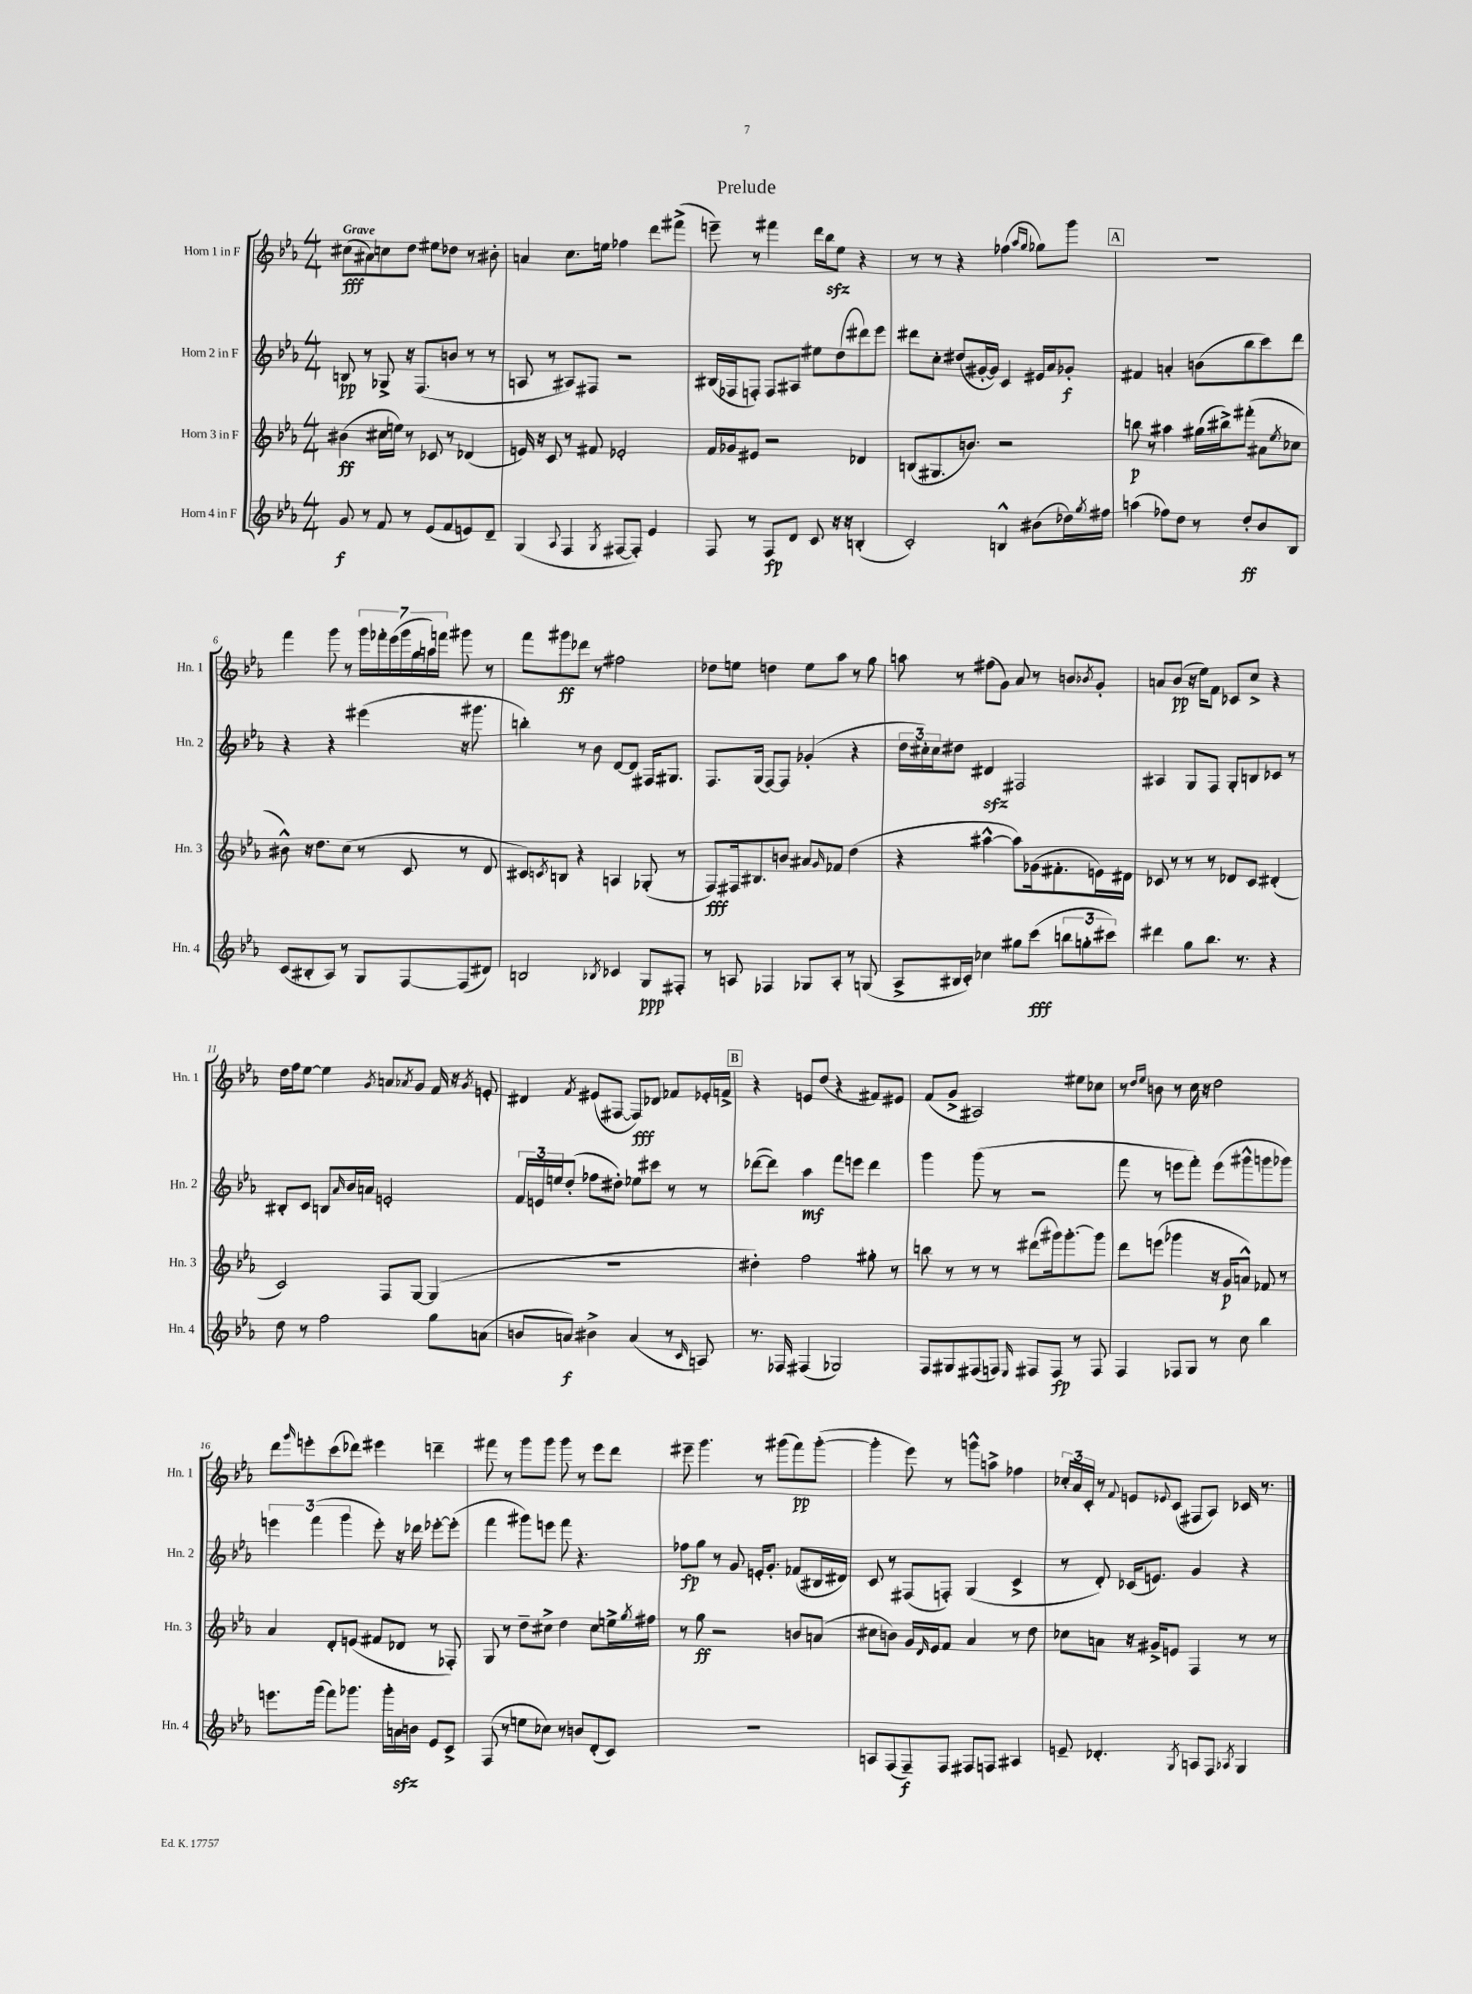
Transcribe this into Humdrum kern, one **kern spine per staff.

**kern	**dynam	**kern	**dynam	**kern	**dynam	**kern	**dynam
*part4	*part4	*part3	*part3	*part2	*part2	*part1	*part1
*staff4	*staff4	*staff3	*staff3	*staff2	*staff2	*staff1	*staff1
*I"Horn 4 in F	*	*I"Horn 3 in F	*	*I"Horn 2 in F	*	*I"Horn 1 in F	*
*I'Hn. 4	*	*I'Hn. 3	*	*I'Hn. 2	*	*I'Hn. 1	*
*clefG2	*	*clefG2	*	*clefG2	*	*clefG2	*
*k[b-e-a-]	*	*k[b-e-a-]	*	*k[b-e-a-]	*	*k[b-e-a-]	*
*M4/4	*	*M4/4	*	*M4/4	*	*M4/4	*
=1	=1	=1	=1	=1	=1	=1	=1
!	!	!	!	!	!	!LO:TX:a:B:t=Grave	!
8g/	f	(4b#X\	ff	8Bn/	pp	(8cc#X\L	fff
8r	.	.	.	8r	.	8a#X\)	.
8f/	.	16cc#X\LL	.	8G-X^/	.	8ccn\	.
.	.	16een\JJ)	.	.	.	.	.
8r	.	8r	.	16r	.	8dd\J	.
.	.	.	.	(8.F/L	.	.	.
(8e-/L	.	8c-X/	.	.	.	8ee#X\L	.
8f/	.	8r	.	8bn/J	.	8dd-X\J	.
8en/)	.	(4d-X/	.	8r	.	8r	.
8d~/J	.	.	.	8r	.	8b#X'\	.
=2	=2	=2	=2	=2	=2	=2	=2
(4G/	.	16en/)	.	8An/	.	4an/	.
.	.	16r	.	.	.	.	.
.	.	8c/	.	8r	.	.	.
8qqA-/	.	.	.	.	.	.	.
4F/	.	8r	.	8A#X/L)	.	8.cc\L	.
.	.	8f#X/	.	8F#X/J	.	.	.
.	.	.	.	.	.	16een\Jk	.
8qG/	.	.	.	.	.	.	.
[8F#X/L	.	2e-X'/	.	2r	.	4ff-X\	.
8F#'/J])	.	.	.	.	.	.	.
4e-/	.	.	.	.	.	8ddd\L	.
.	.	.	.	.	.	(8fff#X^\J	.
=3	=3	=3	=3	=3	=3	=3	=3
8F/	.	16f/LL	.	(16B#X/LL	.	8eeen~\)	.
.	.	16g-X/J	.	16F-X/J	.	.	.
8r	.	8e#X/J	.	8Fn'/J)	.	8r	.
8F/L	fp	2r	.	8F/L	.	4fff#X\	.
8d/J	.	.	.	8A#X/J	.	.	.
8c/	.	.	.	8ee#X\L	.	16ddd\LL	.
.	.	.	.	.	.	16bb-zz\J	.
16r	.	.	.	(8dd\	.	8ee-\J	.
16r	.	.	.	.	.	.	.
(4Bn'/	.	4d-X/	.	8ddd#X\)	.	4r	.
.	.	.	.	8eee-\J	.	.	.
=4	=4	=4	=4	=4	=4	=4	=4
2c'/)	.	(8Bn/L	.	8ddd#X\L	.	8r	.
.	.	8.G#X/	.	8cc'\J	.	8r	.
.	.	.	.	(8dd#X/L	.	4r	.
.	.	8.bn/J)	.	.	.	.	.
.	.	.	.	[16g#X'/L	.	.	.
.	.	.	.	16g#/JJ])	.	.	.
4Bn^^/	.	2r	.	4c/	.	(4ff-X\	.
.	.	.	.	.	.	16qqaa-/LL	.
.	.	.	.	.	.	16qqgg/JJ	.
(8b#X\L	.	.	.	16e#X/LL	.	8gg-X\L)	.
.	.	.	.	16a-/J	.	.	.
16dd-X\L)	.	.	.	8g-X'/J	f	8ggg\J	.
8qgg/	.	.	.	.	.	.	.
16ff#X\JJ	.	.	.	.	.	.	.
!!LO:REH:place=s1:t=A
=5	=5	=5	=5	=5	=5	=5	=5
(4aan\	.	8bbn\	p	4f#X/	.	1r	.
.	.	8r	.	.	.	.	.
8ff-X\L)	.	4aa#X\	.	4an'/	.	.	.
8dd\J	.	.	.	.	.	.	.
8r	.	(16gg#X\LL	.	(8bn\L	.	.	.
.	.	16bb#X^\J)	.	.	.	.	.
8dd'/L	ff	(8fff#X'\J	.	8bb-\	.	.	.
8b-/	.	8a#X\L	.	8ccc\)	.	.	.
.	.	8qee-/	.	.	.	.	.
8B-/J	.	8cc-X\J	.	8ddd\J	.	.	.
!!LO:LB:g=z
=6	=6	=6	=6	=6	=6	=6	=6
(8c/L	.	8b#X^^\)	.	4r	.	4fff\	.
8B#X'/	.	16r	.	.	.	.	.
.	.	8.dd\L	.	.	.	.	.
8A-/J)	.	.	.	4r	.	8ggg\	.
8r	.	(8cc\J	.	.	.	8r	.
8G/L	.	8r	.	(4eee#X\	.	28ggg\LL	.
.	.	.	.	.	.	28fff-X'\	.
.	.	.	.	.	.	(28eee-\	.
.	.	.	.	.	.	28ggg\	.
[8F/	.	8c/	.	.	.	.	.
.	.	.	.	.	.	28gg\	.
.	.	.	.	.	.	28aan\)	.
.	.	.	.	.	.	28fffn\JJ	.
(8F/]	.	8r	.	16r	.	8ggg#X\	.
.	.	.	.	8.ggg#X\	.	.	.
8d#X/J)	.	8d/	.	.	.	8r	.
=7	=7	=7	=7	=7	=7	=7	=7
2Bn/	.	8c#X/L)	.	4bbn'\)	.	8fff\L	.
.	.	8qcn/	.	.	.	.	.
.	.	8Bn/J	.	.	.	8ggg#X\	ff
.	.	4r	.	8r	.	8ddd-X\J	.
.	.	.	.	8b-\	.	8r	.
8qB-X/	.	.	.	.	.	.	.
4c-X/	.	4An/	.	[8d/L	.	2ff#X\	.
.	.	.	.	8d/J]	.	.	.
8G/L	ppp	(8G-X'/	.	16F#X/KL	.	.	.
.	.	.	.	8.G#X/J	.	.	.
8F#X'/J	.	8r	.	.	.	.	.
=8	=8	=8	=8	=8	=8	=8	=8
8r	.	8F/L)	fff	8.F/L	.	8dd-X\L	.
8An/	.	16F#X/k	.	.	.	8een\J	.
.	.	8.B#X/	.	(16G/Jk	.	.	.
4F-X/	.	.	.	[8F/L)	.	4ddn\	.
.	.	8bn/J	.	8F/J]	.	.	.
8G-X/L	.	8a#X/L	.	(4g-X'/	.	8ee\L	.
.	.	16qqg/	.	.	.	.	.
8A'/J	.	8f-X/J	.	.	.	8aa-\J	.
8r	.	(4dd\	.	4r	.	8r	.
(8Gn/	.	.	.	.	.	8gg\	.
=9	=9	=9	=9	=9	=9	=9	=9
8A-^/L	.	4r	.	24dd\LL	.	8aan\	.
.	.	.	.	24cc#X'\)	.	.	.
.	.	.	.	24cc#\J	.	.	.
16B#X/L	.	.	.	8dd#X\J	.	8r	.
16c'/JJ)	.	.	.	.	.	.	.
4cc-X\	.	[4aa#X^^\	.	4d#Xzz/	.	(8ff#X\L	.
.	.	.	.	.	.	8g\J)	.
8gg#X\L	.	8aa#\L])	.	2F#X/	.	8a-/	.
(8ccc\J	fff	(16g-X\k	.	.	.	8r	.
.	.	8.f#X'\	.	.	.	.	.
12bbn\L	.	.	.	.	.	8bn/L	.
12ggn'\	.	.	.	.	.	.	.
.	.	.	.	.	.	8qb-X/	.
.	.	16en\L)	.	.	.	8g'/J	.
12ccc#X\J)	.	.	.	.	.	.	.
.	.	16d#X\JJ	.	.	.	.	.
=10	=10	=10	=10	=10	=10	=10	=10
4ddd#X\	.	8c-X/	.	4A#X/	.	8an/L	.
.	.	8r	.	.	.	(8b-/J	pp
8gg\L	.	8r	.	8G/L	.	16r	.
.	.	.	.	.	.	16ee-\KL)	.
8.bb-\J	.	8r	.	8F/J	.	8f\J	.
.	.	8d-X/L	.	8G'/L	.	8c-X/L	.
8.r	.	.	.	.	.	.	.
.	.	8c-/J	.	8Bn/	.	8cc^/J	.
4r	.	(4d#X'/	.	8c-X/J	.	4r	.
.	.	.	.	8r	.	.	.
!!LO:LB:g=z
=11	=11	=11	=11	=11	=11	=11	=11
8dd\	.	2c/)	.	8B#X'/L	.	16dd\LL	.
.	.	.	.	.	.	16ff\J	.
8r	.	.	.	8c/J	.	[8ee-\J	.
2ff\	.	.	.	8Bn/L	.	4ee-\]	.
.	.	.	.	16qqa-/	.	.	.
.	.	.	.	16b-/L	.	.	.
.	.	.	.	16an/JJ	.	.	.
.	.	.	.	.	.	8qg/	.
.	.	8F/L	.	2en'/	.	8an/L	.
.	.	.	.	.	.	8qa-X/	.
.	.	[8G/J	.	.	.	8g/J	.
8gg\L	.	(4G/]	.	.	.	16f/	.
.	.	.	.	.	.	16r	.
.	.	.	.	.	.	8qg/	.
(8an\J	.	.	.	.	.	8en'/	.
=12	=12	=12	=12	=12	=12	=12	=12
8bn/L	.	1r	.	24f/LL	.	4d#X/	.
.	.	.	.	24en/	.	.	.
.	.	.	.	24een/J	.	.	.
8an/J)	f	.	.	(8dd'/J	.	.	.
.	.	.	.	.	.	8qf/	.
4b#X^\	.	.	.	8ff-X\L	.	(8e#X/L	.
.	.	.	.	8dd#X'\J)	.	[8F#X/J	.
(4a/	.	.	.	8ee-X\L	.	8F#/L])	fff
.	.	.	.	8ccc#X\J	.	8d-X/J	.
8r	.	.	.	8r	.	8f-X/L	.
16qqc/	.	.	.	.	.	.	.
8An/)	.	.	.	8r	.	16e-X'/L	.
.	.	.	.	.	.	16fn^/JJ	.
!!LO:REH:place=s1:t=B
=13	=13	=13	=13	=13	=13	=13	=13
8.r	.	4dd#X'\)	.	([8ddd-X\L	.	4r	.
.	.	.	.	8ddd-\J])	.	.	.
16F-X/	.	.	.	.	.	.	.
(4F#X/	.	2ff\	.	4aa-\	mf	8en/L	.
.	.	.	.	.	.	(8dd/J	.
2G-X/)	.	.	.	8fff\L	.	4r	.
.	.	.	.	8eeen\J	.	.	.
.	.	8gg#X'\	.	4ddd-\	.	8f#X/L)	.
.	.	8r	.	.	.	8e#X/J	.
=14	=14	=14	=14	=14	=14	=14	=14
8F/L	.	8bbn\	.	4ggg\	.	(8f/L	.
8G#X/	.	8r	.	.	.	8g^/J	.
(8F#X/	.	8r	.	(8ggg\	.	2A#X/)	.
8Fn/J)	.	8r	.	8r	.	.	.
16qqE-/	.	.	.	.	.	.	.
8F#X/L	.	(8ddd#X\L	.	2r	.	.	.
8F#/J	fp	16ggg#X\k)	.	.	.	.	.
.	.	[8.ggg#'\	.	.	.	.	.
8r	.	.	.	.	.	8ee#X\L	.
8F#/	.	8ggg#\J]	.	.	.	8cc-X\J	.
=15	=15	=15	=15	=15	=15	=15	=15
4F/	.	8ddd\L	.	8fff\	.	8r	.
.	.	.	.	.	.	16qqdd/LL	.
.	.	.	.	.	.	16qqee-/JJ	.
.	.	(8eeen\J	.	8r	.	8bn\	.
8F-X/L	.	4ggg-X\	.	8eeen\L	.	8r	.
8G/J	.	.	.	8fff'\J)	.	16cc\	.
.	.	.	.	.	.	16r	.
8r	.	16r	.	(8eee\L	.	2dd\	.
.	.	16g/KL	p	.	.	.	.
8cc\	.	8an^^/J)	.	8ggg#X^^\	.	.	.
4bb-\	.	8f-X/	.	8gggn\	.	.	.
.	.	8r	.	8ggg-X\J)	.	.	.
!!LO:LB:g=z
=16	=16	=16	=16	=16	=16	=16	=16
8.eeen\L	.	4a-/	.	6eeen\	.	8ddd\L	.
.	.	.	.	.	.	16qqggg/	.
.	.	.	.	.	.	8eeen'\	.
.	.	.	.	(6fff\	.	.	.
(16ggg\Jk	.	.	.	.	.	.	.
8fff\L)	.	8d'/L	.	.	.	(8ccc\	.
.	.	.	.	6ggg\	.	.	.
8.ggg-X\J	.	(8en/J	.	.	.	8ddd-X\J)	.
.	.	8f#X/L	.	8eee'\)	.	4eee#X\	.
16ggg-'\LL	.	.	.	.	.	.	.
16anzz\	.	8d-X/J	.	16r	.	.	.
16bn\JJ	.	.	.	16ddd-X\	.	.	.
8e-/L	.	8r	.	[8eee-X'\L	.	4dddn~\	.
8c^/J	.	8F-X'/)	.	(8eee-'\J]	.	.	.
=17	=17	=17	=17	=17	=17	=17	=17
(8F/	.	8G/	.	4fff\	.	8fff#X\	.
8r	.	8r	.	.	.	8r	.
8een\L	.	8dd~\L	.	8ggg#X\L)	.	8ggg\L	.
8cc-X\J)	.	8cc#X^\J	.	8eeen\J	.	8ggg\J	.
8r	.	4dd\	.	8fff\	.	8ggg\	.
8bn/L	.	.	.	4.r	.	8r	.
(8d'/	.	8cc#\L	.	.	.	8eee-\L	.
8c/J)	.	16een^\L	.	.	.	8ddd\J	.
.	.	8qgg/	.	.	.	.	.
.	.	16ff#X\JJ	.	.	.	.	.
=18	=18	=18	=18	=18	=18	=18	=18
1r	.	8r	.	8ff-X\L	fp	8eee#X~\	.
.	.	8gg\	ff	8gg\J	.	4.ggg\	.
.	.	2r	.	8r	.	.	.
.	.	.	.	8g/	.	.	.
.	.	.	.	16en'/KL	.	8r	.
.	.	.	.	8.g'/J	.	.	.
.	.	.	.	.	.	(8ggg#X\L	.
.	.	8bn/L	.	(8f-X/L	.	8fff\)	pp
.	.	(8an/J	.	16B#X/L	.	([8ggg#'\J	.
.	.	.	.	16d#X/JJ)	.	.	.
=19	=19	=19	=19	=19	=19	=19	=19
8An/L	.	8cc#X\L	.	8c/	.	4ggg#'\]	.
(8F/	.	8bn\J)	.	8r	.	.	.
8F~/)	f	16g/LL	.	(8F#X/L	.	8eee-\)	.
.	.	16qqd/	.	.	.	.	.
.	.	16e-/J	.	.	.	.	.
8F/J	.	8f/J	.	8Fn'/J)	.	8r	.
8F#X/L	.	4a-/	.	(4G/	.	8gggn^^\L	.
8Fn/J	.	.	.	.	.	8aan^\J	.
4A#X/	.	8r	.	4c^/	.	4ff-X\	.
.	.	8dd\	.	.	.	.	.
=20	=20	=20	=20	=20	=20	=20	=20
8en~/	.	8cc-X\L	.	8r	.	24cc-X'/LL	.
.	.	.	.	.	.	24a-/	.
.	.	.	.	.	.	24c'/JJ	.
4.d-X'/	.	8an\J	.	8d'/)	.	8r	.
.	.	.	.	.	.	8qqf/	.
.	.	16r	.	(16c-X/KL	.	8en/L	.
.	.	16g#X^/KL	.	8.en/J)	.	.	.
.	.	.	.	.	.	8qqe-X/	.
.	.	8en/J	.	.	.	(8c/J	.
8qG/	.	.	.	.	.	.	.
8An/L	.	4F/	.	4g/	.	8F#X/L	.
8F/J	.	.	.	.	.	8A-/J)	.
8qA-X/	.	.	.	.	.	.	.
4G/	.	8r	.	4r	.	16c-X/	.
.	.	.	.	.	.	8.r	.
.	.	8r	.	.	.	.	.
==	==	==	==	==	==	==	==
*-	*-	*-	*-	*-	*-	*-	*-
